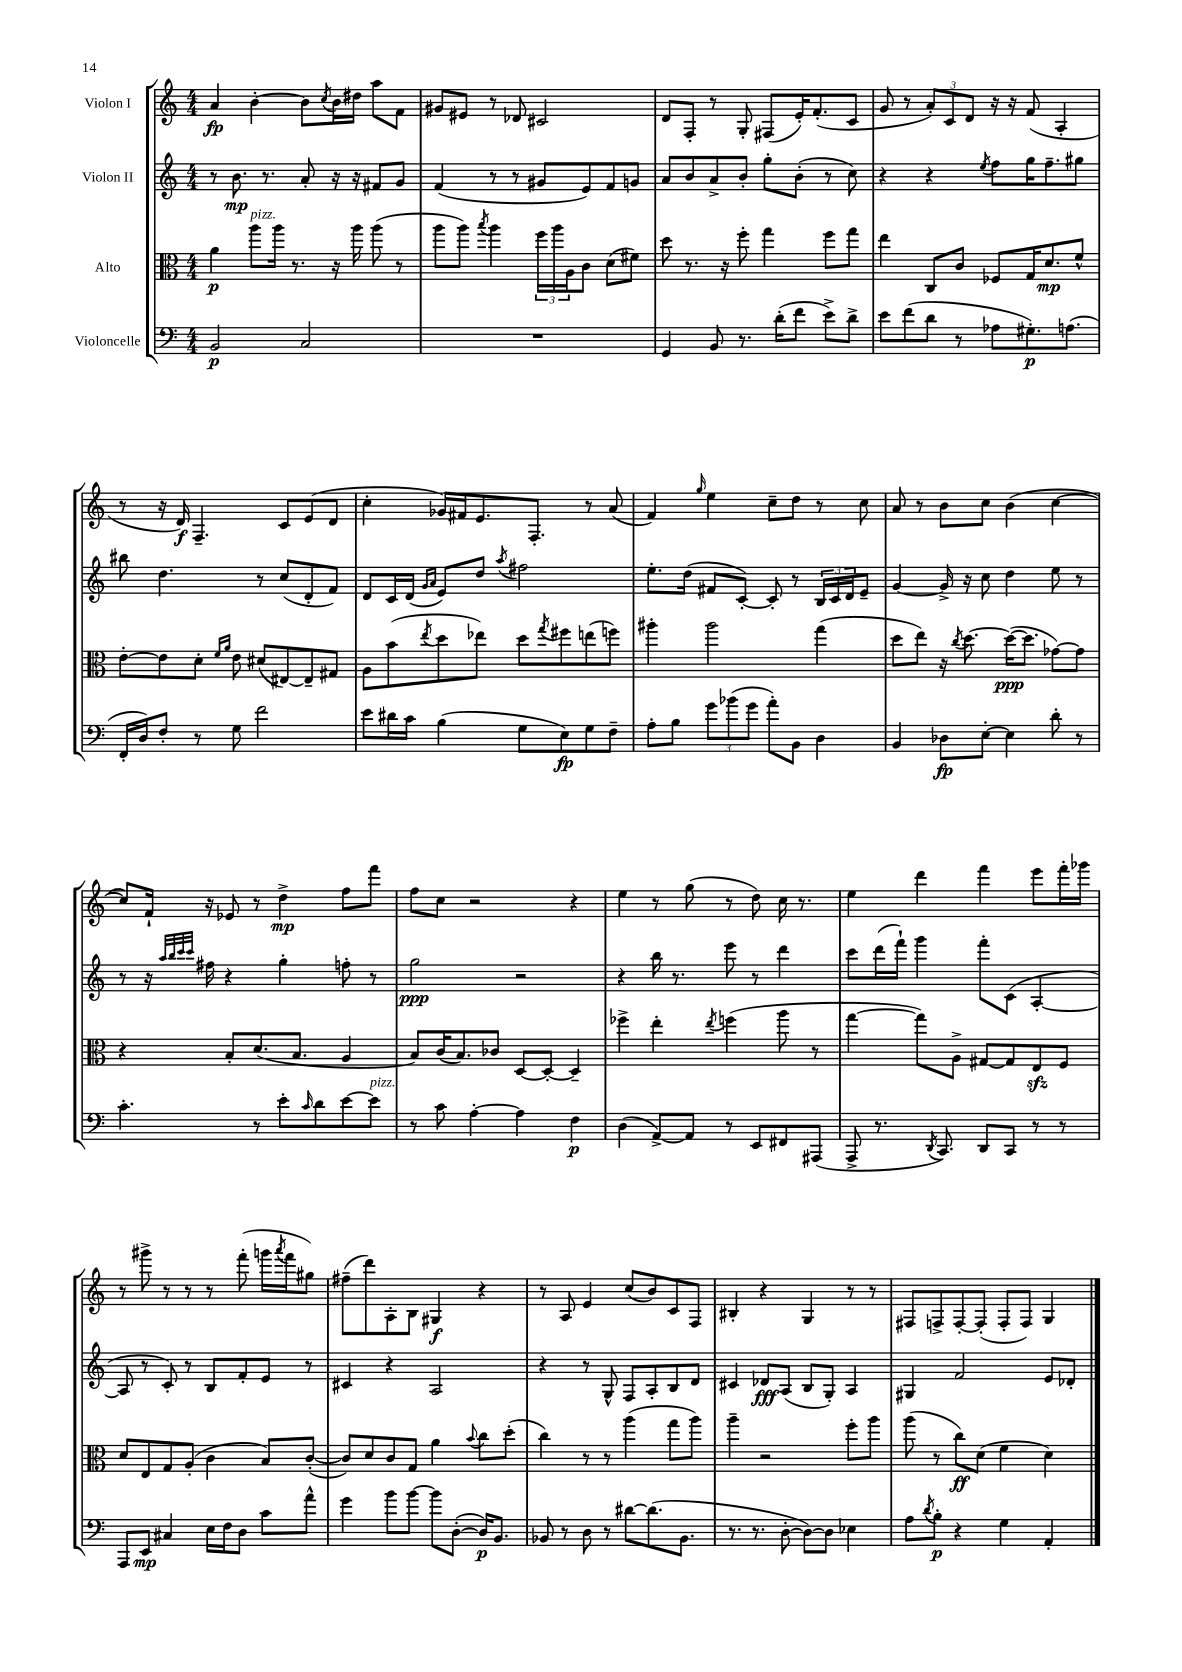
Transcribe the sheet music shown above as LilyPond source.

<<
\new StaffGroup <<
\new Staff = "s0" \with { instrumentName = "Violon I" } {
    \clef treble \key c \major \numericTimeSignature \time 4/4
    a'4\fp b'4~-. b'8 \acciaccatura { c''8 } b'16 dis''16 a''8 f'8 |
    gis'8 eis'8 r8 des'8 cis'2 |
    d'8 f8-. r8 g8-. fis8( e'16-.) f'8.-.( c'8 |
    g'8 r8 \tuplet 3/2 { a'8-.) c'8 d'8 } r16 r16 f'8( a4-. |
    r8 r16 d'16\f) f4.-- c'8 e'8( d'8 |
    c''4-. ges'16) fis'16 e'8. f8.-. r8 a'8( |
    f'4) \grace { g''16 } e''4 c''8-- d''8 r8 c''8 |
    a'8 r8 b'8 c''8 b'4( c''4~ |
    c''8) f'16-! r16 ees'8 r8 d''4->\mp f''8 f'''8 |
    f''8 c''8 r2 r4 |
    e''4 r8 g''8( r8 d''8) c''16 r8. |
    e''4 d'''4 f'''4 e'''8 f'''16-. ges'''16 |
    r8 gis'''8-> r8 r8 r8 f'''8-.( g'''16 \acciaccatura { a'''8 } f'''16 gis''8) |
    fis''8--( d'''8) a8-. b8 gis4\f r4 |
    r8 a8 e'4 c''8( b'8) c'8 f8 |
    bis4-. r4 g4 r8 r8 |
    fis8 f8-> f8~-. f8-.( f8-. f8) g4 \bar "|." |
}
\new Staff = "s1" \with { instrumentName = "Violon II" } {
    \clef treble \key c \major \numericTimeSignature \time 4/4
    r8 b'8.\mp r8. a'8-. r16 r16 fis'8 g'8 |
    f'4( r8 r8 gis'8 e'8) f'8 g'8 |
    a'8 b'8 a'8-> b'8-. g''8-. b'8-.( r8 c''8) |
    r4 r4 \acciaccatura { e''8 } f''8 g''16 f''8.-- gis''8 |
    bis''8 d''4. r8 c''8( d'8-. f'8) |
    d'8 c'16 d'16( \grace { g'16 a'16 } e'8) d''8 \acciaccatura { a''8 } fis''2 |
    e''8.-. d''16( fis'8 c'8~-.) c'8-. r8 \tuplet 3/2 { b16 c'16 d'16 } e'8-- |
    g'4~ g'16-> r16 c''8 d''4 e''8 r8 |
    r8 r16 \grace { a''32 b''32 c'''32 c'''32 } fis''16 r4 g''4-. f''8-. r8 |
    g''2\ppp r2 |
    r4 b''16 r8. e'''8 r8 d'''4 |
    c'''8 d'''16( f'''16-!) g'''4 f'''8-. c'8( a4~-. |
    a8 r8 c'8-.) r8 b8 f'8-. e'8 r8 |
    cis'4 r4 a2 |
    r4 r8 g8-^ f8 a8-. b8 d'8 |
    cis'4 des'8\fff a8( b8 g8-.) a4 |
    gis4 f'2 e'8 des'8-. \bar "|." |
}
\new Staff = "s2" \with { instrumentName = "Alto" } {
    \clef alto \key c \major \numericTimeSignature \time 4/4
    a'4\p a''8^\markup { \italic "pizz." } a''16 r8. r16 a''16 a''8( r8 |
    a''8 a''8) \acciaccatura { b''8 } a''4 \tuplet 3/2 { f''16 a''16 a16 } c'8 d'8( fis'8) |
    d''8 r8. r16 f''8-. g''4 f''8 g''8 |
    e''4 c8 c'8 fes8 g16 d'8.\mp f'8-^ |
    e'8~-. e'8 d'8-. \grace { f'16 a'16 } e'8 dis'8( eis8~) eis8-- gis8 |
    a8 b'8( \acciaccatura { e''8 } d''8 ees''8) d''8 \acciaccatura { g''8 } fis''8 e''8( f''8) |
    ais''4-. ais''2 g''4( |
    d''8 e''8) r16 \acciaccatura { c''8 } d''8.~ d''16~\ppp( d''8. ges'8~) ges'8 |
    r4 b8-. d'8.( b8. a4 |
    b8) c'16( b8.) ces'8 d8~ d8~-. d4-- |
    fes''4-> e''4-. \acciaccatura { e''8 } f''4( a''8 r8 |
    g''4~ g''8) a8-> gis8~ gis8 e8\sfz f8 |
    d'8 e8 g8 a8-.( c'4 b8) c'8~-.( |
    c'8) d'8 c'8 g8 a'4 \appoggiatura { b'8 } c''8 d''8-.( |
    c''4) r8 r8 a''4( g''8 a''8) |
    a''4-- r2 f''8-. a''8 |
    a''8( r8 c''8\ff) d'8( f'4 d'4) \bar "|." |
}
\new Staff = "s3" \with { instrumentName = "Violoncelle" } {
    \clef bass \key c \major \numericTimeSignature \time 4/4
    b,2\p c2 |
    R1 |
    g,4 b,8 r8. d'16-.( f'8 e'8->) d'8-> |
    e'8 f'8( d'8 r8 aes8 gis8.-.\p) a8.( |
    f,16-. d16) f8-. r8 g8 f'2 |
    e'8 dis'16 c'16 b4( g8 e8\fp) g8 f8-- |
    a8-. b8 \tuplet 3/2 { g'8 bes'8( g'8 } a'8-.) b,8 d4 |
    b,4 des8\fp e8~-. e4 d'8-. r8 |
    c'4.-. r8 e'8-. \grace { c'16 } d'8 e'8~ e'8^\markup { \italic "pizz." } |
    r8 c'8 a4~-. a4 f4\p |
    d4( a,8~->) a,8 r8 e,8 fis,8 ais,,8( |
    a,,8-> r8. \acciaccatura { d,8 } c,8.) d,8 c,8 r8 r8 |
    a,,8 e,8\mp cis4 e16 f16 d8 c'8 a'8-^ |
    g'4 b'8 b'8~ b'8 d8~-.( d16\p) b,8. |
    bes,8 r8 d8 r8 dis'8~ dis'8.( bes,8. |
    r8. r8. d8~-. d8~) d8 ees4 |
    a8 \acciaccatura { d'8 } b8-.\p r4 g4 a,4-. \bar "|." |
}
>>
>>
\layout { \context { \Score \remove "Bar_number_engraver" } }
